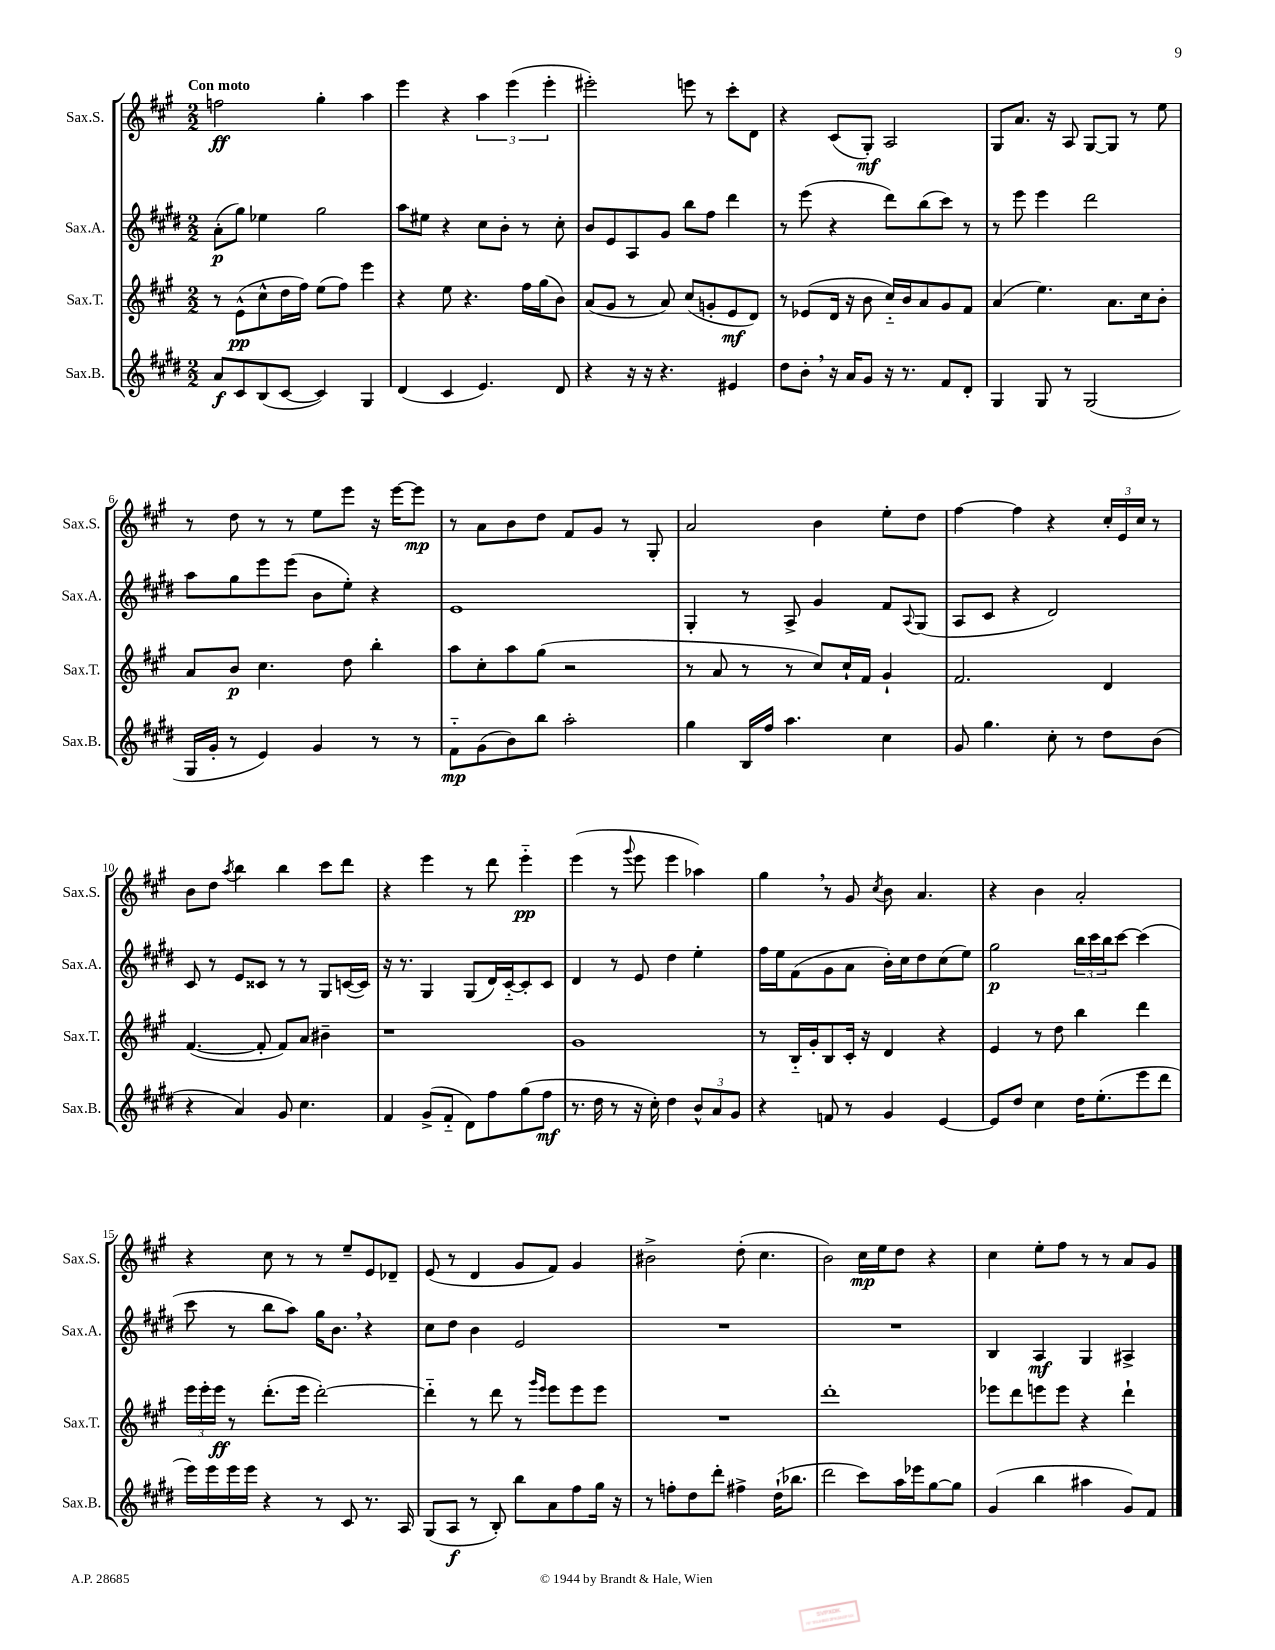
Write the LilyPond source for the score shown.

<<
\new StaffGroup <<
\new Staff = "s0" \with { instrumentName = "Sax.S." shortInstrumentName = "Sax.S." } {
    \clef treble \key a \major \numericTimeSignature \time 2/2 \tempo "Con moto"
    f''2\ff gis''4-. a''4 |
    e'''4 r4 \tuplet 3/2 { a''4 e'''4( e'''4-. } |
    eis'''2-.) e'''8 r8 cis'''8-. d'8 |
    r4 cis'8( gis8-.\mf) a2 |
    gis8 a'8. r16 a8 gis8~ gis8 r8 e''8 |
    r8 d''8 r8 r8 e''8 e'''8 r16 e'''16~ e'''8\mp |
    r8 a'8 b'8 d''8 fis'8 gis'8 r8 gis8-. |
    a'2 b'4 e''8-. d''8 |
    fis''4~ fis''4 r4 \tuplet 3/2 { cis''16-. e'16 cis''16 } r8 |
    b'8 d''8 \acciaccatura { a''8 } b''4 b''4 cis'''8 d'''8 |
    r4 e'''4 r8 d'''8 e'''4-_\pp |
    e'''4( r8 \appoggiatura { gis'''8 } e'''8 e'''4 aes''4) |
    gis''4 \breathe r8 gis'8 \acciaccatura { cis''8 } b'8 a'4. |
    r4 b'4 a'2-. |
    r4 cis''8 r8 r8 e''8-- e'8 des'8-- |
    e'8( r8 d'4 gis'8 fis'8) gis'4 |
    bis'2-> d''8-.( cis''4. |
    b'2) cis''16\mp e''16 d''8 r4 |
    cis''4 e''8-. fis''8 r8 r8 a'8 gis'8 \bar "|." |
}
\new Staff = "s1" \with { instrumentName = "Sax.A." shortInstrumentName = "Sax.A." } {
    \clef treble \key e \major \numericTimeSignature \time 2/2
    a'8-.\p( gis''8) ees''4 gis''2 |
    a''8 eis''8 r4 cis''8 b'8-. r8 cis''8-. |
    b'8 e'8 a8 gis'8 b''8 fis''8 dis'''4 |
    r8 e'''8( r4 dis'''8) b''8( cis'''8) r8 |
    r8 e'''8 e'''4 dis'''2 |
    a''8 gis''8 e'''8 e'''8( b'8 e''8-.) r4 |
    e'1 |
    gis4-. r8 a8-> gis'4 fis'8 \appoggiatura { a8 } gis8( |
    a8 cis'8 r4 dis'2) |
    cis'8 r8 e'8 cisis'8 r8 r8 gis8 c'16~( c'16) |
    r16 r8. gis4 gis8( dis'16) cis'16~-_ cis'8-. cis'8 |
    dis'4 r8 e'8 dis''4 e''4-. |
    fis''16 e''16 fis'8( gis'8 a'8 b'16-.) cis''16 dis''8 cis''8( e''8) |
    gis''2\p \tuplet 3/2 { b''16 cis'''16 b''16 } cis'''8~ cis'''4( |
    cis'''8 r8 b''8 a''8) gis''16 b'8. \breathe r4 |
    cis''8 dis''8 b'4 e'2 |
    R1 |
    R1 |
    b4 a4\mf gis4 ais4-> \bar "|." |
}
\new Staff = "s2" \with { instrumentName = "Sax.T." shortInstrumentName = "Sax.T." } {
    \clef treble \key a \major \numericTimeSignature \time 2/2
    r8 e'8-^\pp( cis''8-^ d''16 fis''16) e''8( fis''8) e'''4 |
    r4 e''8 r4. fis''16 gis''16( b'8) |
    a'8( gis'8 r8 a'8) cis''8( g'8-. e'8\mf d'8) |
    r8 ees'8( d'16 r16 b'8 cis''16-_) b'16 a'8 gis'8 fis'8 |
    a'4( e''4.) a'8. cis''16 b'8-. |
    a'8 b'8\p cis''4. d''8 b''4-. |
    a''8 cis''8-. a''8 gis''8( r2 |
    r8 a'8 r8 r8 cis''8) cis''16-! fis'16 gis'4-! |
    fis'2. d'4 |
    fis'4.~( fis'8-. fis'8) a'8 bis'4-- |
    r1 |
    gis'1 |
    r8 b16-_ gis'16-. b8 cis'16-. r16 d'4 r4 |
    e'4 r8 d''8 b''4 d'''4 |
    \tuplet 3/2 { e'''16 e'''16-. e'''16\ff } r8 d'''8.-.( e'''16 d'''2~-.) |
    d'''4-_ r8 d'''8 r8 \grace { gis'''16 e'''16 } e'''8 e'''8 e'''8 |
    R1 |
    d'''1-. |
    ees'''8 d'''8 e'''8 e'''8 r4 d'''4-! \bar "|." |
}
\new Staff = "s3" \with { instrumentName = "Sax.B." shortInstrumentName = "Sax.B." } {
    \clef treble \key e \major \numericTimeSignature \time 2/2
    a'8\f cis'8 b8( cis'8~ cis'4) gis4 |
    dis'4( cis'4 e'4.) dis'8 |
    r4 r16 r16 r4. eis'4 |
    dis''8 b'8-. \breathe r16 a'16 gis'8 r16 r8. fis'8 dis'8-. |
    gis4 gis8 r8 gis2( |
    gis16 gis'16-. r8 e'4) gis'4 r8 r8 |
    fis'8-_\mp gis'8( b'8) b''8 a''2-. |
    gis''4 b16 fis''16 a''4. cis''4 |
    gis'8 gis''4. cis''8-. r8 dis''8 b'8( |
    r4 a'4) gis'8 cis''4. |
    fis'4 gis'8->( fis'8-_ dis'8) fis''8 gis''8( fis''8\mf |
    r8. dis''16 r8 r16 cis''16-.) dis''4 \tuplet 3/2 { b'8-^ a'8 gis'8 } |
    r4 f'8 r8 gis'4 e'4~ |
    e'8 dis''8 cis''4 dis''16 e''8.-.( e'''8 dis'''8 |
    e'''16) e'''16 e'''16 e'''16 r4 r8 cis'8 r8. a16 |
    gis8( a8\f r8 b8-.) b''8 a'8 fis''8 gis''16 r16 |
    r8 f''8-. dis''8 dis'''8-. fis''4-> dis''16-!( bes''8. |
    dis'''2 cis'''8) a''16 ees'''16 gis''8~ gis''8 |
    gis'4( b''4 ais''4 gis'8) fis'8 \bar "|." |
}
>>
>>
